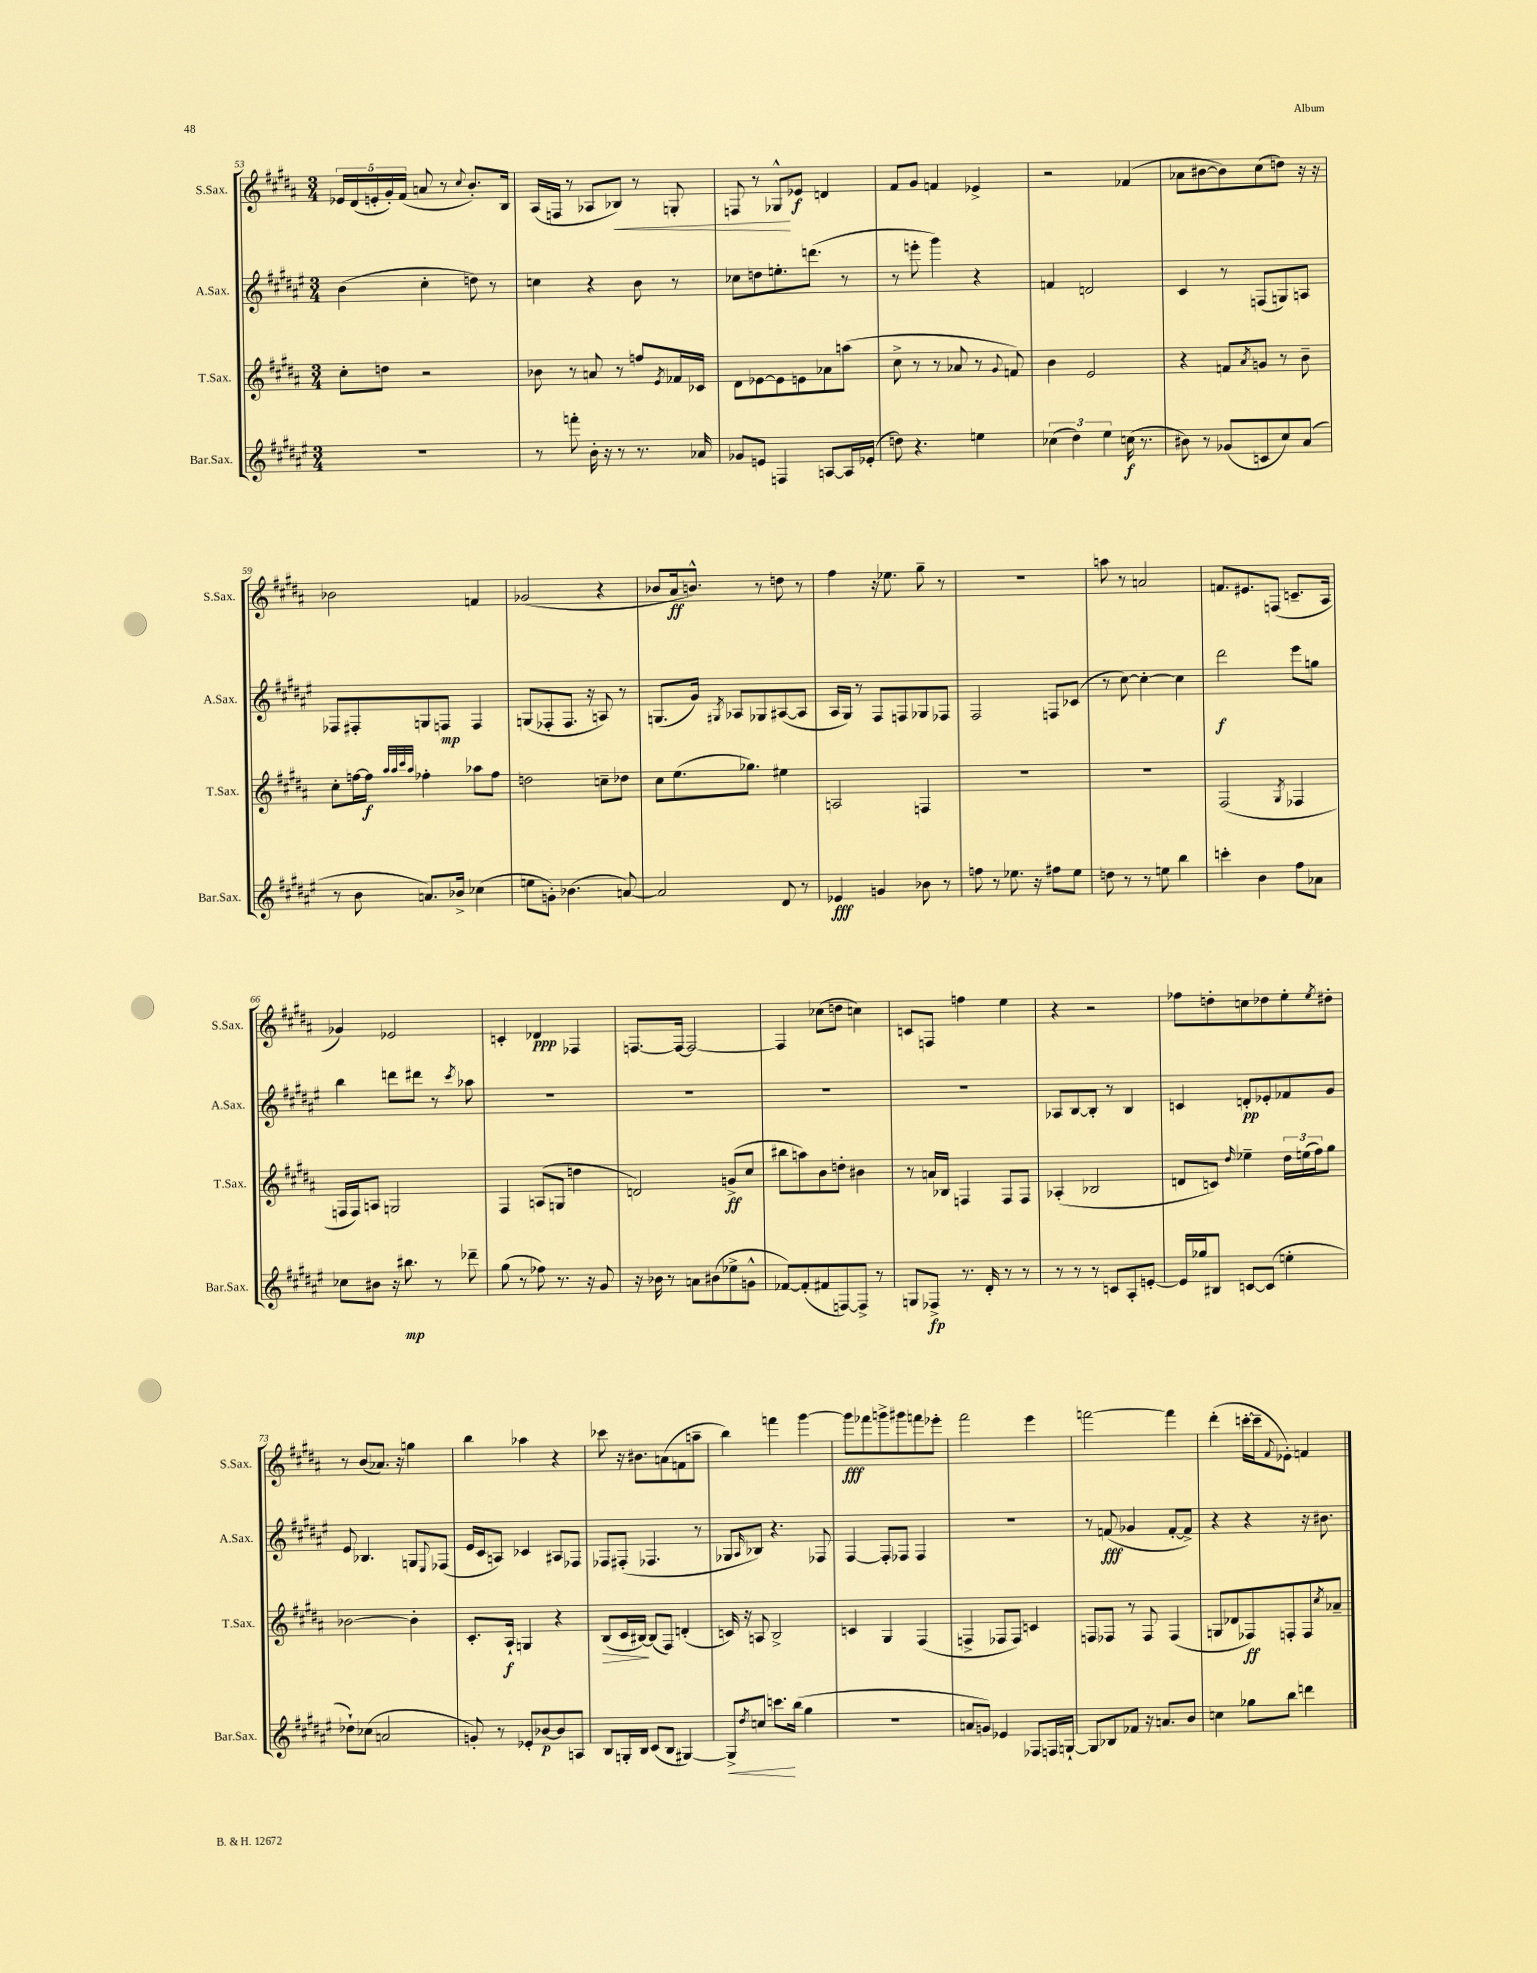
<<
\new StaffGroup <<
\new Staff = "s0" \with { instrumentName = "S.Sax." shortInstrumentName = "S.Sax." } {
    \clef treble \key b \major \numericTimeSignature \time 3/4
    \tuplet 5/4 { ees'16 dis'16( e'16-. gis'16-.) fis'16( } a'8 r8 \appoggiatura { cis''8 } b'8.-.) b16 |
    ais16( f16 r8 aes8 bes8\<) r8 g8-. |
    f8 r8 ges8-^\! ees'8\f d'4 |
    fis'8 gis'8 f'4 ees'4-> |
    r2 fes'4( |
    aes'8 bis'8~ bis'8) cis''8( d''8) r16 r16 |
    bes'2 f'4 |
    ges'2( r4 |
    bes'8 ais'16\ff b'8.-^) r8 d''8 r8 |
    fis''4 r16 ees''8. gis''8-- r8 |
    R2. |
    a''8 r8 a'2 |
    f'8. eis'8. f8( c'8.-- ais16 |
    ges'4) ees'2 |
    c'4-. des'4\ppp fes4 |
    f8.~ f16~ f2~ |
    f4 ces''8( d''8 c''4) |
    c'8 f8 f''4 e''4 |
    r4 r2 |
    fes''8 d''8-. c''8 des''8 e''8-. \acciaccatura { e''8 } dis''8-. |
    r8 b'8( aes'8.) r16 g''4 |
    b''4 aes''4 r4 |
    ces'''8 r16 bis'8. a'8( f'8 a''8-- |
    b''4) f'''4 gis'''4~ |
    gis'''8\fff fes'''8 g'''8-> gis'''8 f'''8 ees'''8-. |
    fis'''2 e'''4 |
    f'''2~ f'''4 |
    dis'''4-.( c'''16~-. c'''16-- \appoggiatura { fis'8 } ees'8-.) f'4 \bar "|." |
}
\new Staff = "s1" \with { instrumentName = "A.Sax." shortInstrumentName = "A.Sax." } {
    \clef treble \key fis \major \numericTimeSignature \time 3/4
    b'4( cis''4-. d''8) r8 |
    c''4 r4 b'8 r8 |
    ces''8 d''8 e''8.-. d'''8.( r8 |
    r8 e'''8-. gis'''4) r4 |
    f'4 d'2 |
    cis'4 r8 f8( g8) a8 |
    fes8 fis8-. g8 f8\mp f4 |
    g8( fes8-. fes8. r16 a8) r8 |
    g8.( gis'16) \acciaccatura { gis8 } aes8 ges8 ais8~( ais8 |
    ais16 gis16) r8 fis8 f8 ges8 fes8 |
    fis2 f8 ces'8( |
    r8 cis''8~) cis''4~-. cis''4 |
    dis'''2\f eis'''8 g''8 |
    b''4 d'''8 dis'''8 r8 \acciaccatura { cis'''8 } aes''8 |
    R2. |
    R2. |
    R2. |
    R2. |
    aes8 b8~ b8-. r8 b4 |
    c'4 d'8-.\pp ees'8-. fes'8 gis'8 |
    eis'8 bes4. g8 \appoggiatura { eis8 } fes8( |
    eis'16 cis'16 a8) ces'4 ais8 fes8 |
    fes8 fis8-.( fes4. r8 |
    ges8 \grace { ais16 } bes8) r4. fes8 |
    fis4~ fis8-. fes8 fes4 |
    R2. |
    r8 f'8\fff( ges'4 f'8~-. f'8->) |
    r4 r4 r16 bis'8. \bar "|." |
}
\new Staff = "s2" \with { instrumentName = "T.Sax." shortInstrumentName = "T.Sax." } {
    \clef treble \key b \major \numericTimeSignature \time 3/4
    cis''8-. d''8 r2 |
    bes'8 r8 a'8 r8 f''8 \acciaccatura { e'8 } fes'16 ces'16 |
    dis'8 ees'8~ ees'8 e'8 aes'8 a''8( |
    cis''8-> r8 r8 aes'8 r8 \appoggiatura { gis'8 } f'8) |
    b'4 e'2 |
    r4 f'8 \acciaccatura { ais'8 } g'8 r8 b'8-- |
    cis''8-. f''16~ f''16\f \grace { ais''32 ais''32 cis'''32 ais''32 } fes''4-. aes''8 fes''8 |
    d''2 c''8-- des''8 |
    cis''8 e''8.( ges''8.) eis''4 |
    a2 f4 |
    R2. |
    R2. |
    fis2( \acciaccatura { gis8 } fes4 |
    f16 f16) a8 g2 |
    fis4 a8( g8 d''4 |
    d'2) g'8->\ff( cis''8 |
    bis''8 a''8) b'8 d''8-. bis'4 |
    r8 a'16 bes16 f4 f8 f8 |
    aes4-.( bes2 |
    d'8 c'8) \grace { dis''16 } ees''4-- \tuplet 3/2 { dis''16 e''16( fis''16) } gis''8 |
    bes'2~ bes'4-. |
    cis'8.-. ais16-!\f g4 r4 |
    b8\>( cis'16 bis16~\!) bis8( fis8) d'4-.( |
    c'16) r16 a8 b2-> |
    c'4 gis4 fis4( |
    f4-> fes8 fes8) c'4 |
    f8 fes8 r8 fes8 fes4( |
    g8 des'8 fes8\ff) f8-. f8 \acciaccatura { cis''8 } aes'8-- \bar "|." |
}
\new Staff = "s3" \with { instrumentName = "Bar.Sax." shortInstrumentName = "Bar.Sax." } {
    \clef treble \key fis \major \numericTimeSignature \time 3/4
    R2. |
    r8 f'''8-. b'16-. r16 r8 r8. aes'16 |
    ges'8 e'8 f4 a8~ a16 ees'16-.( |
    d''8) r4. e''4 |
    \tuplet 3/2 { ces''4( dis''4) eis''4 } c''16\f( r8. |
    bis'8) r8 ges'8( c'8 cis''8) ais'8( |
    r8 b'8 a'8.) bes'16-> ces''4( |
    e''8 g'8-.) bes'4.( a'8~) |
    a'2 dis'8 r8 |
    ees'4\fff g'4 bes'8 r8 |
    f''8 r8 ees''8. r16 fis''8 ees''8 |
    d''8 r8 r8 e''8 b''4 |
    c'''4-. b'4 fis''8 aes'8 |
    ces''8 bis'8 r16 bis''8.\mp r8 des'''8-- |
    gis''8( r8 fes''8) r8. r16 gis'8 |
    r16 bes'16 r8 a'8 bis'8( ees''8-> g'8-^ |
    fes'8~) fes'8-.( fis'8 f8~) f8-> r8 |
    g8 fes8->\fp r8. dis'16-. r8 r8 |
    r8 r8 r8 c'8 ais8-. e'8~-. |
    e'16 ges''16 bis8 c'8~ c'8( e''4-. |
    des''8-!) ces''8( a'2 |
    g'8-.) r8 ees'8-. bes'8~\p bes'8 a8 |
    b8 g16-. b16 cis'8( b8 gis4~) |
    gis8->\< \acciaccatura { dis''8 } c''8 c'''8.\! b''16( gis''4 |
    R2. |
    a'8 g'8) ees'4 fes8 f16 g16~-! |
    g8 bes8 fes'8 r16 a'8. b'8 |
    c''4 ges''8 b''8 d'''4 \bar "|." |
}
>>
>>
\layout { \context { \Score currentBarNumber = #53 } }
